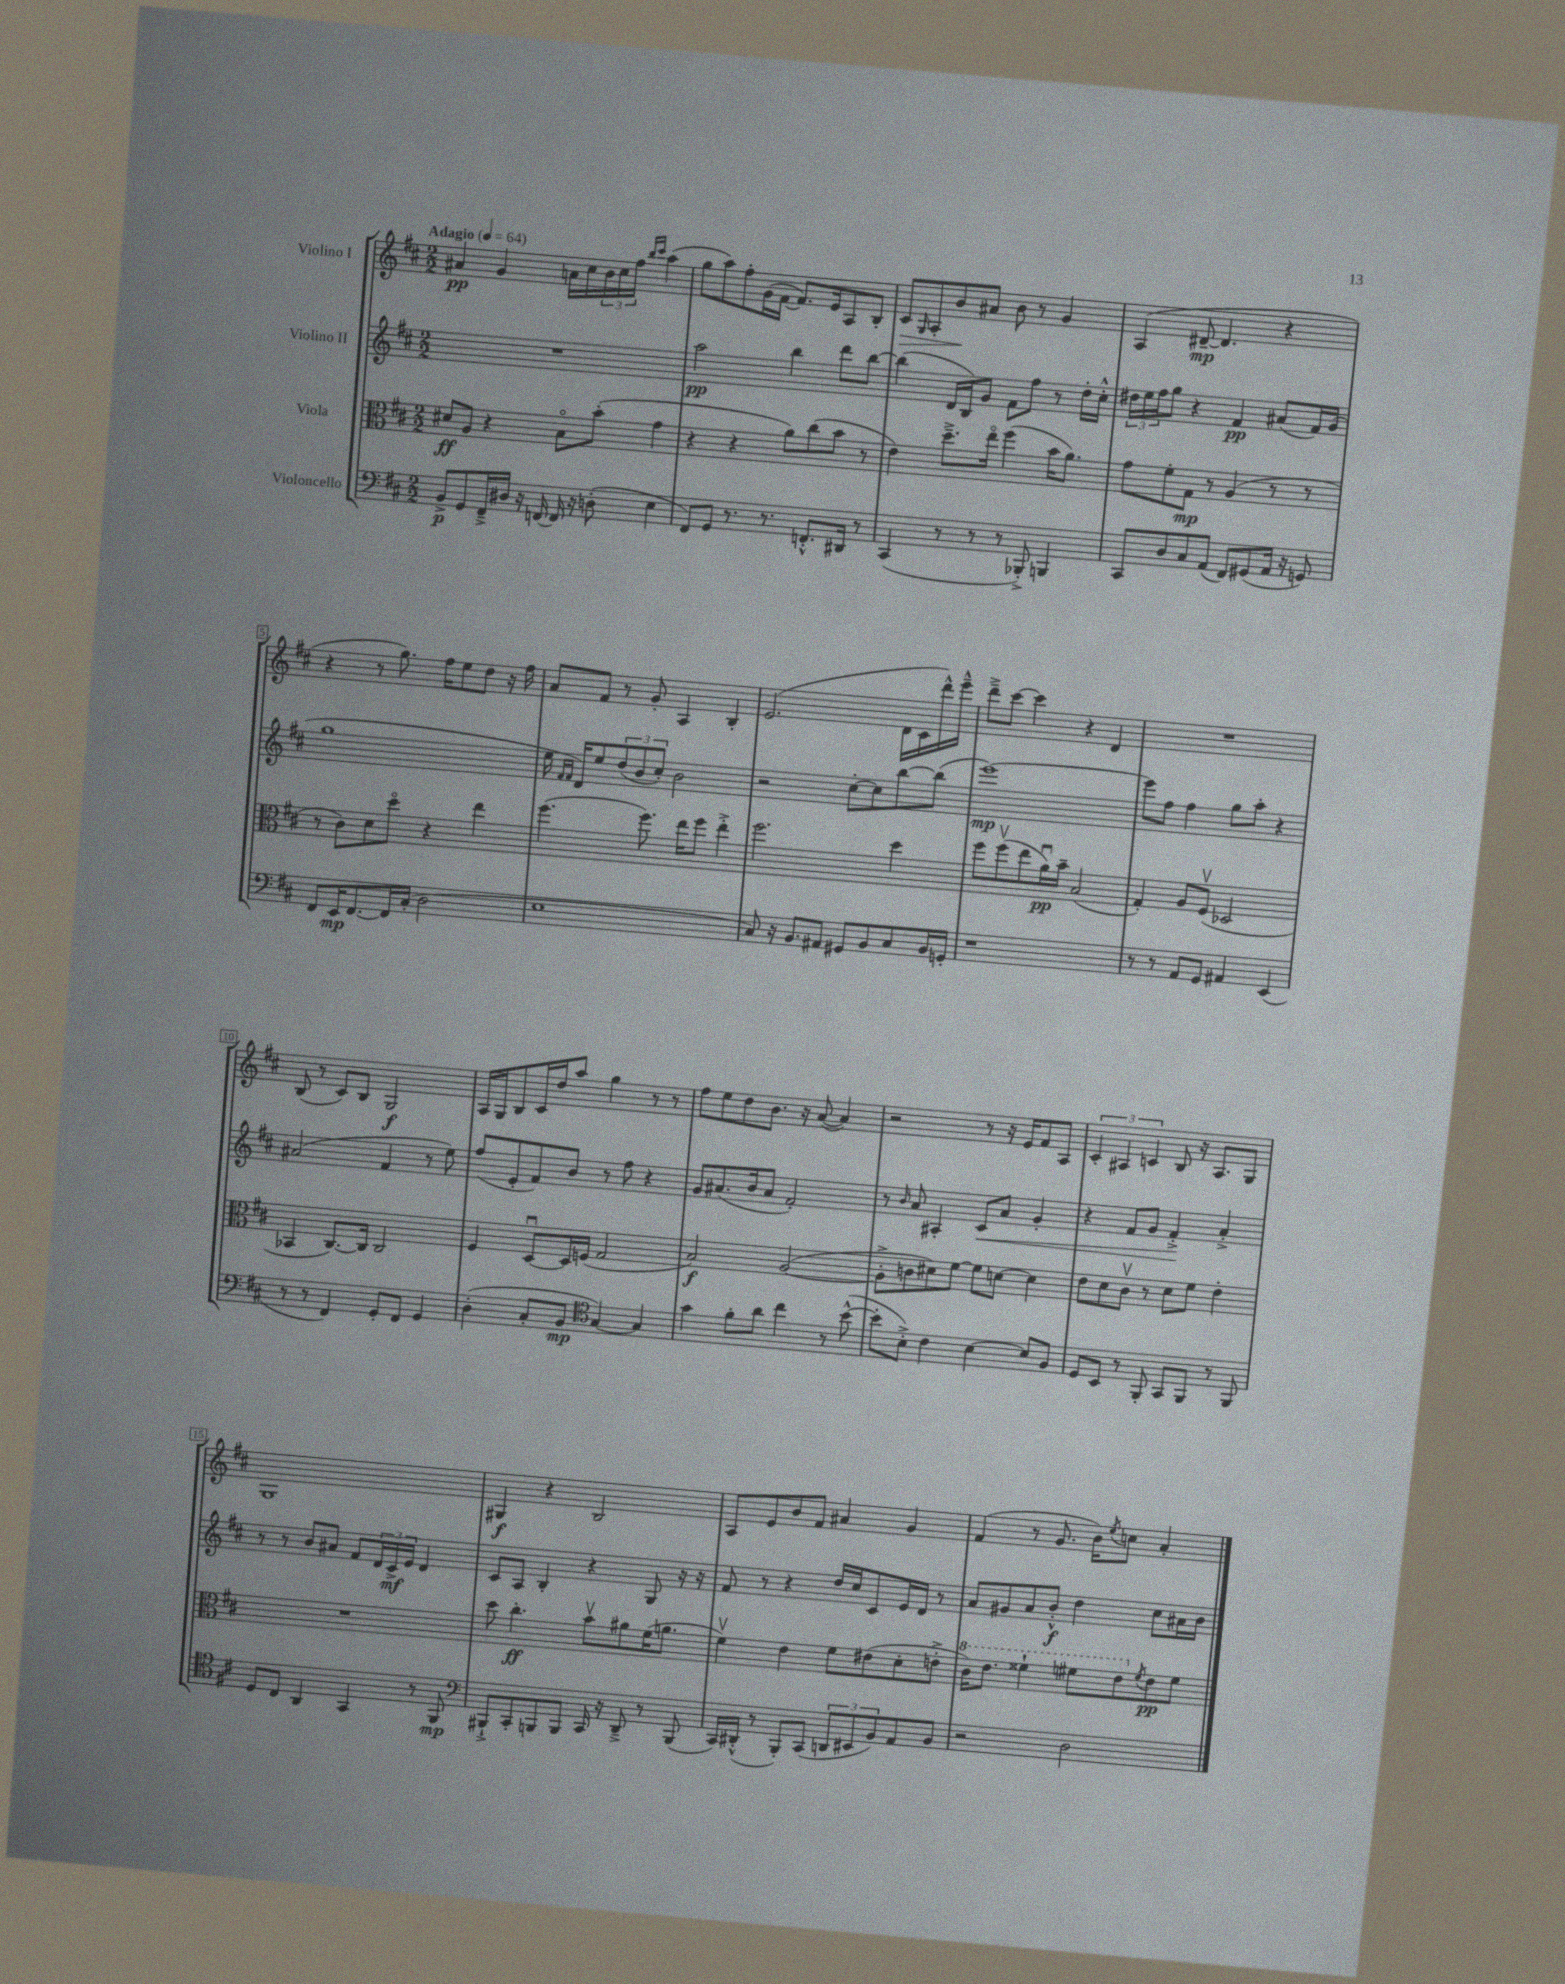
<<
\new StaffGroup <<
\new Staff = "s0" \with { instrumentName = "Violino I" } {
    \clef treble \key d \major \numericTimeSignature \time 2/2 \tempo "Adagio" 4 = 64
    ais'4\pp g'4 a'16 cis''16 \tuplet 3/2 { b'16 cis''16 fis''16 } \grace { b''16 cis'''16 } a''4( |
    g''8 a''8) fis''8-. g'16( fis'16~ fis'8.) e'16 a8 b8-. |
    cis'8\> \grace { g16 } a8-. b'8\! ais'8 b'8 r8 g'4 |
    a4( dis'8~--\mp dis'4. r4 |
    r4 r8 g''8.) fis''16 e''8 d''8 r16 fis''16 |
    a'8 fis'8 r8 g'8-. a4 b4-. |
    e'2.( d'16 cis'16 d'''16-^) e'''16---^ |
    d'''8---> cis'''8~ cis'''4 r4 d'4 |
    R1 |
    b8( r8 cis'8) b8 g2\f |
    a16 g16 b8 cis'16 d''16 a''8 g''4 r8 r8 |
    fis''8 e''8 d''8 b'8. r16 a'8~( a'4) |
    r2 r8 r16 e'16 fis'8 a8 |
    \tuplet 3/2 { cis'4-. ais4 c'4 } b8 r16 ais8. g8 |
    g1 |
    gis4\f r4 b2 |
    a8 e'8 b'8 fis'8 ais'4 g'4 |
    fis'4( r8 g'8. b'16) \acciaccatura { e''8 } c''8 a'4-. \bar "|." |
}
\new Staff = "s1" \with { instrumentName = "Violino II" } {
    \clef treble \key d \major \numericTimeSignature \time 2/2
    R1 |
    a''2\pp b''4 d'''8 b''8~ |
    b''4( d'16 b16) g'8 fis'8 fis''8 r8 d''16-. cis''16-.-^ |
    \tuplet 3/2 { dis''16 e''16 fis''16 } g''8 r4 fis'4\pp ais'8( fis'16) g'16( |
    g''1 |
    e''16 \grace { fis'16 fis'16 } d'16) e''8 \tuplet 3/2 { d''8( b'8 cis''8-.) } b'2 |
    r2 cis''8~-. cis''8 b''8~ b''8( |
    e'''1~\mp) |
    e'''8 fis''8 fis''4 g''8 a''8-. r4 |
    ais'2( fis'4 r8 e''8) |
    fis''8( e'8-. fis'8) b'8 r8 fis''8 r4 |
    g'8 ais'8.( b'16 ais'8 fis'2-.) |
    r8 \grace { b'16 } a'8 ais4-. cis'8\< a'8 g'4-. |
    r4 fis'8 g'8 fis'4-.->\! a'4-.-> |
    r8 r8 b'8 ais'8 fis'8 \tuplet 3/2 { d'16 cis'16->\mf e'16 } d'4 |
    cis'8 a8 b4-. r4 g8 r16 r16 |
    fis'8 r8 r4 d''16 cis''16 cis'8 e'16 d'16 r8 |
    a'8 gis'8 a'8 b'8-.-^\f d''4 cis''8 ais'16 b'16 \bar "|." |
}
\new Staff = "s2" \with { instrumentName = "Viola" } {
    \clef alto \key d \major \numericTimeSignature \time 2/2
    dis'8\ff a8 r4 b8\flageolet b'8-.( g'4 |
    r4 r4 a'8) cis''8( b'8 r8 |
    e'4) d''8.---> e''16\flageolet fis''4( b'16 a'8.) |
    g'8 fis'8-. g8\mp r8 a4( r8 r8 |
    r8 cis'8) d'8 d''8\flageolet r4 e''4 |
    fis''4.( fis''8.) e''16 fis''8 e''4-.-> |
    fis''2. d''4 |
    fis''8 fis''8\upbow( e''8 a'16\downbow\pp) b'16-- b2( |
    g4-.) a8 fis8\upbow( des2 |
    bes,4 cis8.~) cis16 cis2 |
    fis4 d8~\downbow d16 f16( g2 |
    b2\f) a2~( |
    a8-.-> c'8 dis'8) fis'8~ fis'8 d'8~ d'4 |
    e'8 d'8 cis'8\upbow r8 d'8 fis'8 e'4-. |
    R1 |
    d''8 cis''4.-.\ff b'8\upbow ais'8 fis'16( a'8. |
    fis'4\upbow) e'4 fis'8 eis'8( d'8-. e'8-.-> |
    \ottava #1 cis''16) e''8. fisis''4-! fis''8 e''8 \ottava #0 \acciaccatura { fis'8 } e'8\pp fis'8 \bar "|." |
}
\new Staff = "s3" \with { instrumentName = "Violoncello" } {
    \clef bass \key d \major \numericTimeSignature \time 2/2
    b,8->\p g,8 fis,16---> dis16 r16 f,16~ f,16 r16 d8-.( e4 |
    fis,8) g,8 r8. r8. f,8.-.-^ dis,16 r8 |
    cis,4( r8 r8 r8 bes,,8-.->) b,,4 |
    cis,8 d8 cis8 a,8( fis,8) gis,8( a,16 r16 g,8) |
    fis,8 e,16\mp fis,8.~ fis,16 cis16-.( d2 |
    e1 |
    cis8) r16 b,8. ais,8 gis,8 b,8 cis8 b,16 g,16-. |
    r1 |
    r8 r8 a,8 g,8 ais,4 e,4( |
    r8 r8 fis,4) g,8-. fis,8 g,4 |
    d4-.( cis8-. b,8\mp \clef tenor g4~) g4 |
    g'4 fis'8-. a'8 cis''4 r8 b'8~-^( |
    b'8-. b8-.->) cis'4 b4~ b8 fis8 |
    d8 b,8 r8 fis,8-. g,8 fis,8 r8 fis,8 |
    d8 cis8 a,4 g,4 r8 fis,8\mp |
    \clef bass bis,,8-!-> cis,8-. b,,8 b,,8 cis,16 r16 d,8---> r8 b,,8( |
    cis,16) dis,16-.-^( r8 b,,8-.) cis,8( \tuplet 3/2 { d,8 eis,8 b,8) } a,8 b,8 |
    r2 d2 \bar "|." |
}
>>
>>
\layout { \context { \Score \override BarNumber.stencil = #(make-stencil-boxer 0.1 0.3 ly:text-interface::print) } }
